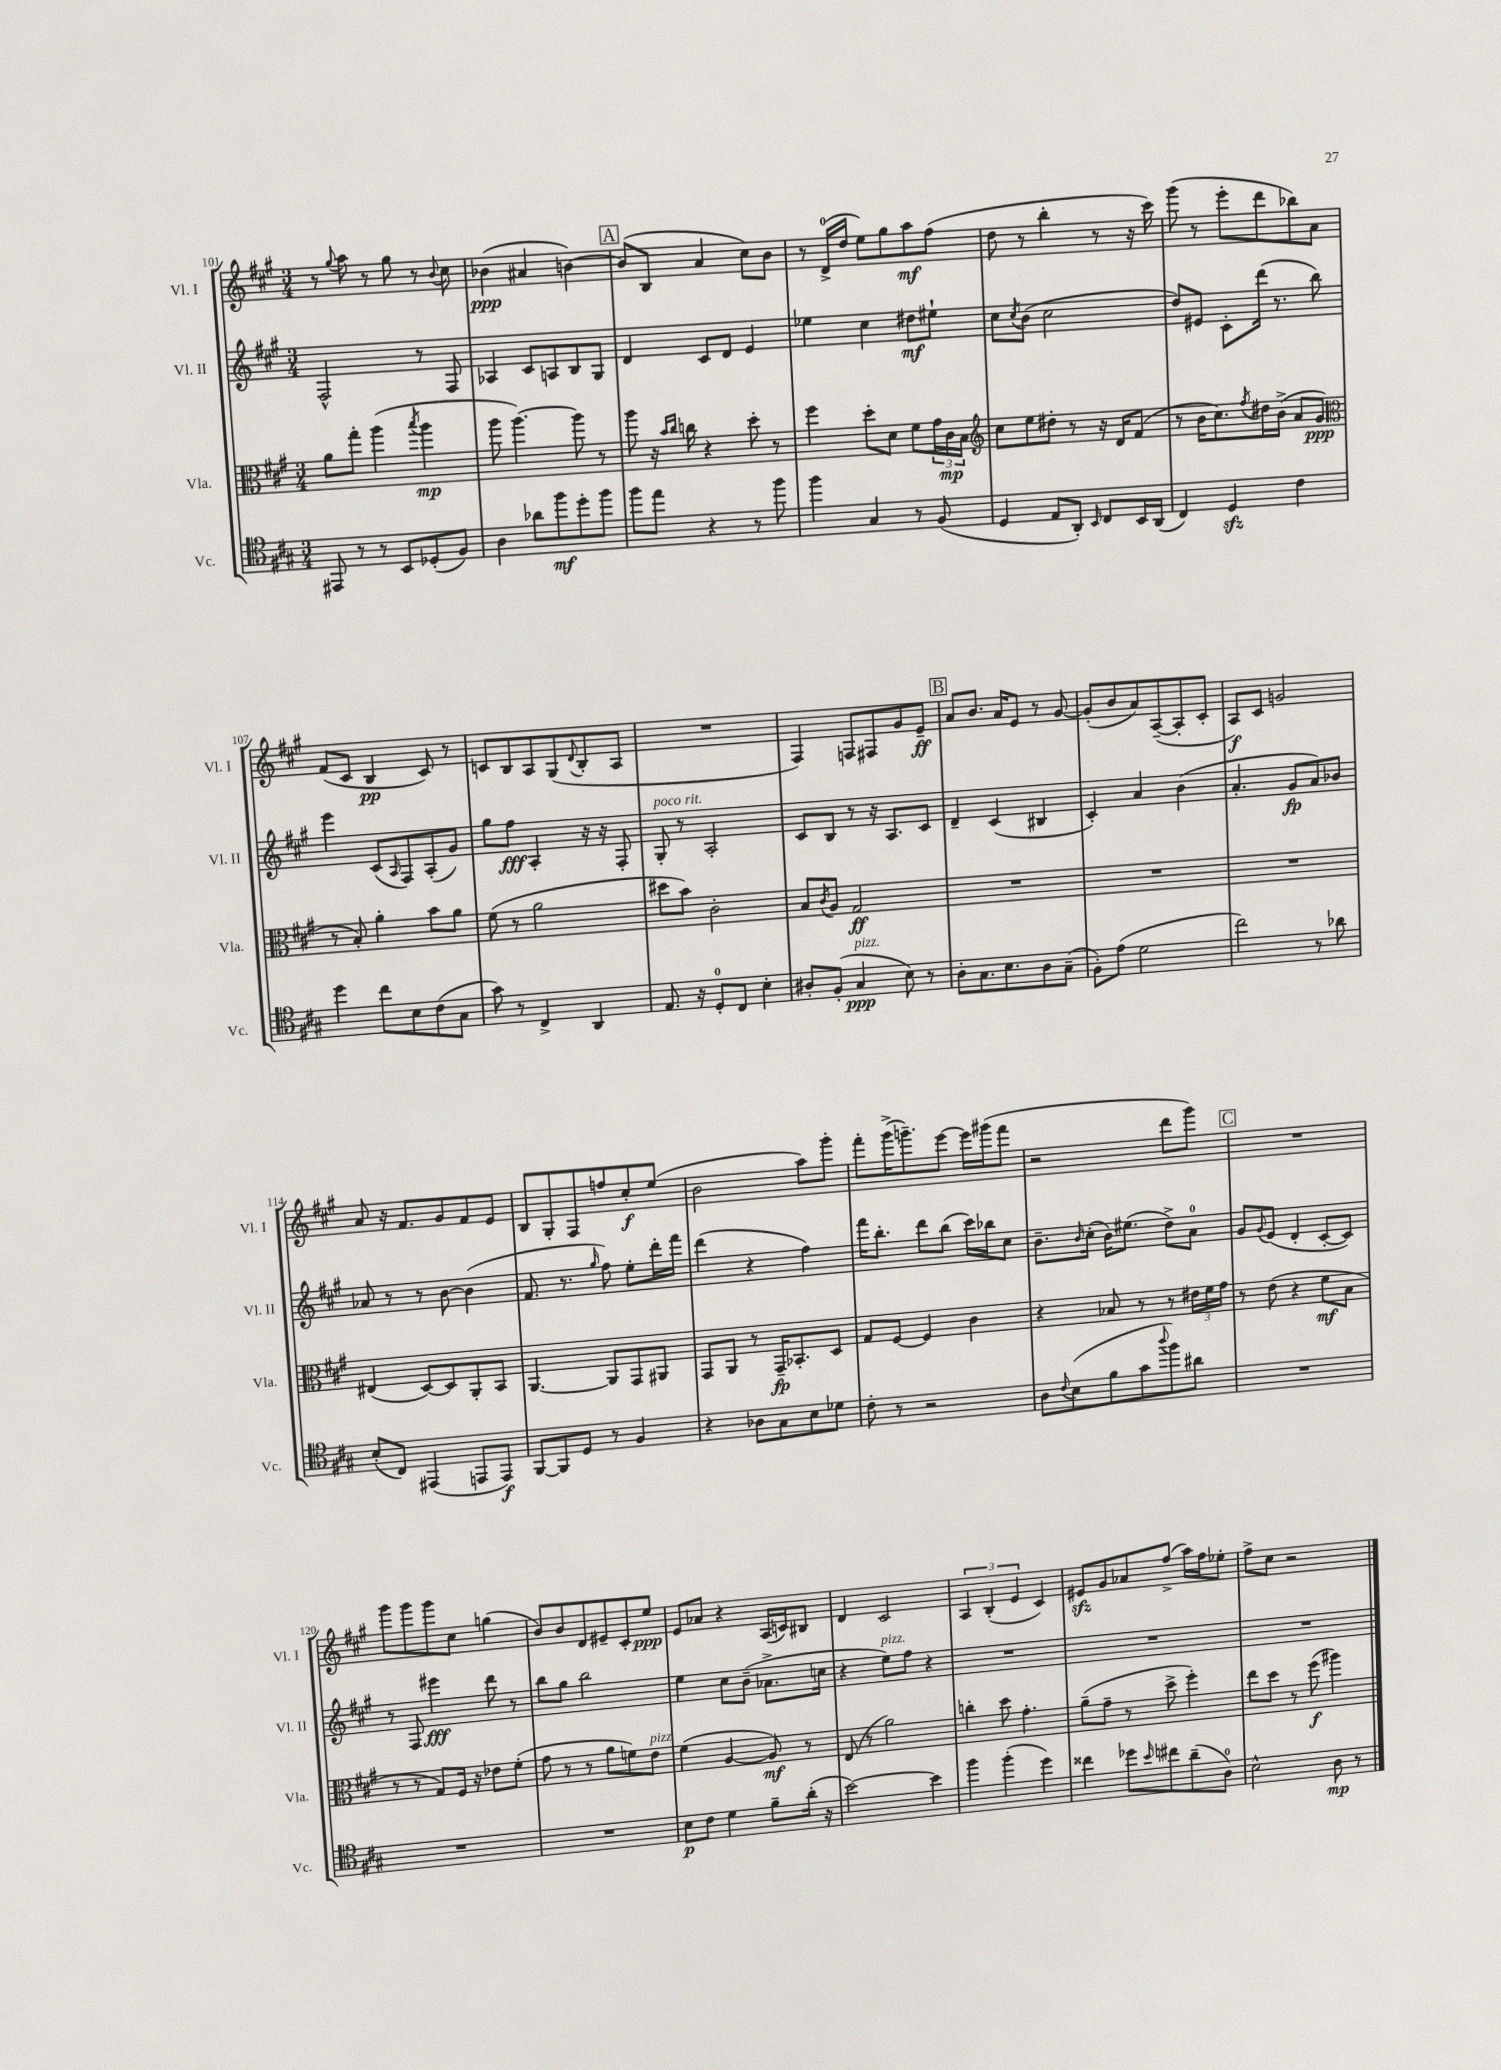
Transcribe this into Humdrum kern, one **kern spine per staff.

**kern	**kern	**kern	**kern
*staff4	*staff3	*staff2	*staff1
*clefC4	*clefC3	*clefG2	*clefG2
*k[f#c#g#]	*k[f#c#g#]	*k[f#c#g#]	*k[f#c#g#]
*M3/4	*M3/4	*M3/4	*M3/4
8EE#	8a	2F#^^	8r
.	.	.	8qqgg#
8r	8gg#'	.	8aa
8r	(4aa	.	8r
8BB	.	.	8gg#
.	8qbb	.	.
(8D-'	4aa	8r	8r
.	.	.	8qqb
8F#)	.	8F#	8cc#
=	=	=	=
4A	8aa	4A-	(4b-
.	[4.aa)	.	.
8a-	.	8c#	4a#
8ff#	.	8A	.
8dd'	8aa]	8B	[4b)
8ff#	8r	8G#	.
=	=	=	=
8ff#	8aa	4d	(8b]
8ee	16r	.	8B
.	16qqb	.	.
.	16qqcc#	.	.
.	16cc	.	.
4r	4r	8c#	4a
.	.	8d	.
8r	8dd'	4e	8cc#)
8ff#	8r	.	8b
=	=	=	=
4ff#	4ff#	4ee-	8r
.	.	.	(16d^
.	.	.	16dd
4G#	8dd'	4cc#	8ee)
.	8d	.	8gg#
8r	8f#	8dd#	8aa
(8F#	24g#	8ee#`	(8ff#
.	24c#	.	.
.	24B	.	.
=	=	=	=
*	*clefG2	*	*
4D	8cc#	8cc#	8dd
.	.	8qcc#	.
.	8ee	(8b	8r
8E	8dd#'	2cc#	4bb'
8AA')	8r	.	.
16qqBB	.	.	.
8C#	16r	.	8r
.	16d	.	.
16BB	(8f#	.	16r
(16AA	.	.	16ccc#)
=	=	=	=
4C#)	8r	8dd)	(8ggg#
.	16b	8e#	8r
.	8.cc#)	.	.
4D	.	8c#'	8eee'
.	8qff#	.	.
.	16dd#	(16ddd	8ddd
.	(16b^	8.r	.
4c#	8a	.	8bb-)
.	8g#	8bb)	8a
=	=	=	=
*	*clefC3	*	*
4dd	8r	4eee	(8f#
.	8B')	.	8c#
8cc#	4a'	(8c#	4B
.	.	16qqA	.
8B	.	8F#)	.
(8c#	8b	(8A'	8c#)
8G#	8a	8g#)	8r
=	=	=	=
8g#)	(8f#	8gg#	8c
8r	8r	8ff#	8B
4C#^	2a	4A'	8A
.	.	.	(8G#
.	.	.	8qqd
4AA	.	16r	8B'
.	.	16r	.
.	.	8F#'	8A
=	=	=	=
8.E	8dd#	8G#'	2.r
.	8b)	8r	.
16r	.	.	.
8D'	2c#'	2A'	.
8C#	.	.	.
4B'	.	.	.
=	=	=	=
8A#'	8B	8c#	4F#)
.	8qc#	.	.
(8F#'	8A	8B	.
4G#	2G#	8r	8F
.	.	16r	8F#
.	.	8.A	.
8B)	.	.	8g#
8r	.	8c#	8e~
=	=	=	=
8A'	2.r	4d~	8a
8.G#	.	.	8.b
.	.	(4c#	.
8.B	.	.	16a
.	.	.	8e
8A	.	4B#	8r
(8G#~	.	.	[8g#
=	=	=	=
8F#')	2.r	4c#')	(8g#']
(8e	.	.	8b
2d	.	4a	8a)
.	.	.	([8A~
.	.	(4b	8A']
.	.	.	8c#'
=	=	=	=
2cc#)	2.r	4.a'	8A)
.	.	.	8c#
.	.	.	2g
.	.	8g#	.
8r	.	8a)	.
8a-	.	8b-	.
=	=	=	=
(8B'	(4E#	8a-	8a
8C#)	.	8r	16r
.	.	.	8.f#
(4EE#	[8D)	8r	.
.	8D]	[8b	8g#
8EE	8AA'	(4b]	8f#
8EE)	8BB	.	8e
=	=	=	=
[8FF#	[4.AA	8.f#	8B
8FF#]	.	.	8G#'
.	.	8.r	.
8D	.	.	8F#
.	.	16qqgg#	.
8r	8AA]	8ff#)	8ff
4F#	8GG#	8ee'	8cc#'
.	8AA#	16ddd'	(8ee
.	.	16fff#	.
=	=	=	=
4r	8GG#	(4ddd	2b
.	8AA	.	.
8A-	8r	4r	.
8G#	16GG#~	.	.
.	8.BB-'	.	.
8B	.	4ff#)	8aa)
8d-	8D	.	8ggg#'
=	=	=	=
8c#'	8G#	16fff#	8fff#'
.	.	8.bb'	.
8r	[8F#	.	(16ggg#^
.	.	.	8.ggg~)
2r	4F#]	8ddd	.
.	.	(8bb	[8eee
.	4c#	16ccc#)	16eee]
.	.	16bb-	(16ggg#
.	.	8cc#	8fff#
=	=	=	=
8A	4r	8.b~	2r
8qqc#	.	.	.
(8B	.	.	.
.	.	16qqb	.
.	.	(16cc#'	.
8f#	8B-	16b)	.
.	.	(8.ee#	.
8g#	8r	.	.
8qqaa	.	.	.
8ff#)	8r	8dd^)	8ddd
8a#	24e#	8a	8ggg#)
.	24f#	.	.
.	24g#	.	.
=	=	=	=
2.r	8r	8g#	2.r
.	.	8qqg#	.
.	(8e	(8e	.
.	4r	4d'	.
.	8f#	[8c#'	.
.	8B	8c#])	.
=	=	=	=
2.r	8r	8r	8ggg#
.	8r	8F#	8ggg#
.	8G#)	4eee#	8ggg#
.	16F#	.	8cc#
.	16r	.	.
.	8e-	8ddd	(4gg
.	(8f#'	8r	.
=	=	=	=
2.r	8g#	8bb	8b)
.	8r	8gg#	8b
.	8r	2bb	8d
.	8a	.	8e#~
.	8f)	.	8c#'
.	8e	.	8ee
=	=	=	=
8B	(4f#	4ee	8e
8c#	.	.	8a-
4d	[4A	8cc#	4r
.	.	(8b~	.
8f#~	8A])	8.a-^	(16A
.	.	.	16c)
(16a'	8r	.	8B#
16r	.	16cc	.
=	=	=	=
[2b)	(8E	4r	4d
.	8r	.	.
.	2a)	8ee)	2c#
.	.	8ff#	.
4b]	.	4r	.
=	=	=	=
4ff#	4cc'	2.r	6A
.	.	.	(6B'
(4ff#'	8dd	.	.
.	.	.	6e
.	4.g#'	.	.
4dd)	.	.	4c#)
=	=	=	=
4cc##	(8a~	2.r	8e#
.	8g#~	.	8g#
8dd-	8r	.	8a-
16qqb	.	.	.
8cc#	8dd^	.	(8ff#^
(8a~	4ff#')	.	16aa)
.	.	.	16ff#
8A)	.	.	8ee-'
=	=	=	=
2B^^	8ee	2.r	8ff#^
.	8dd	.	8cc#
.	8r	.	2r
.	(8ff#	.	.
8A	4aa#)	.	.
8r	.	.	.
==	==	==	==
*-	*-	*-	*-
